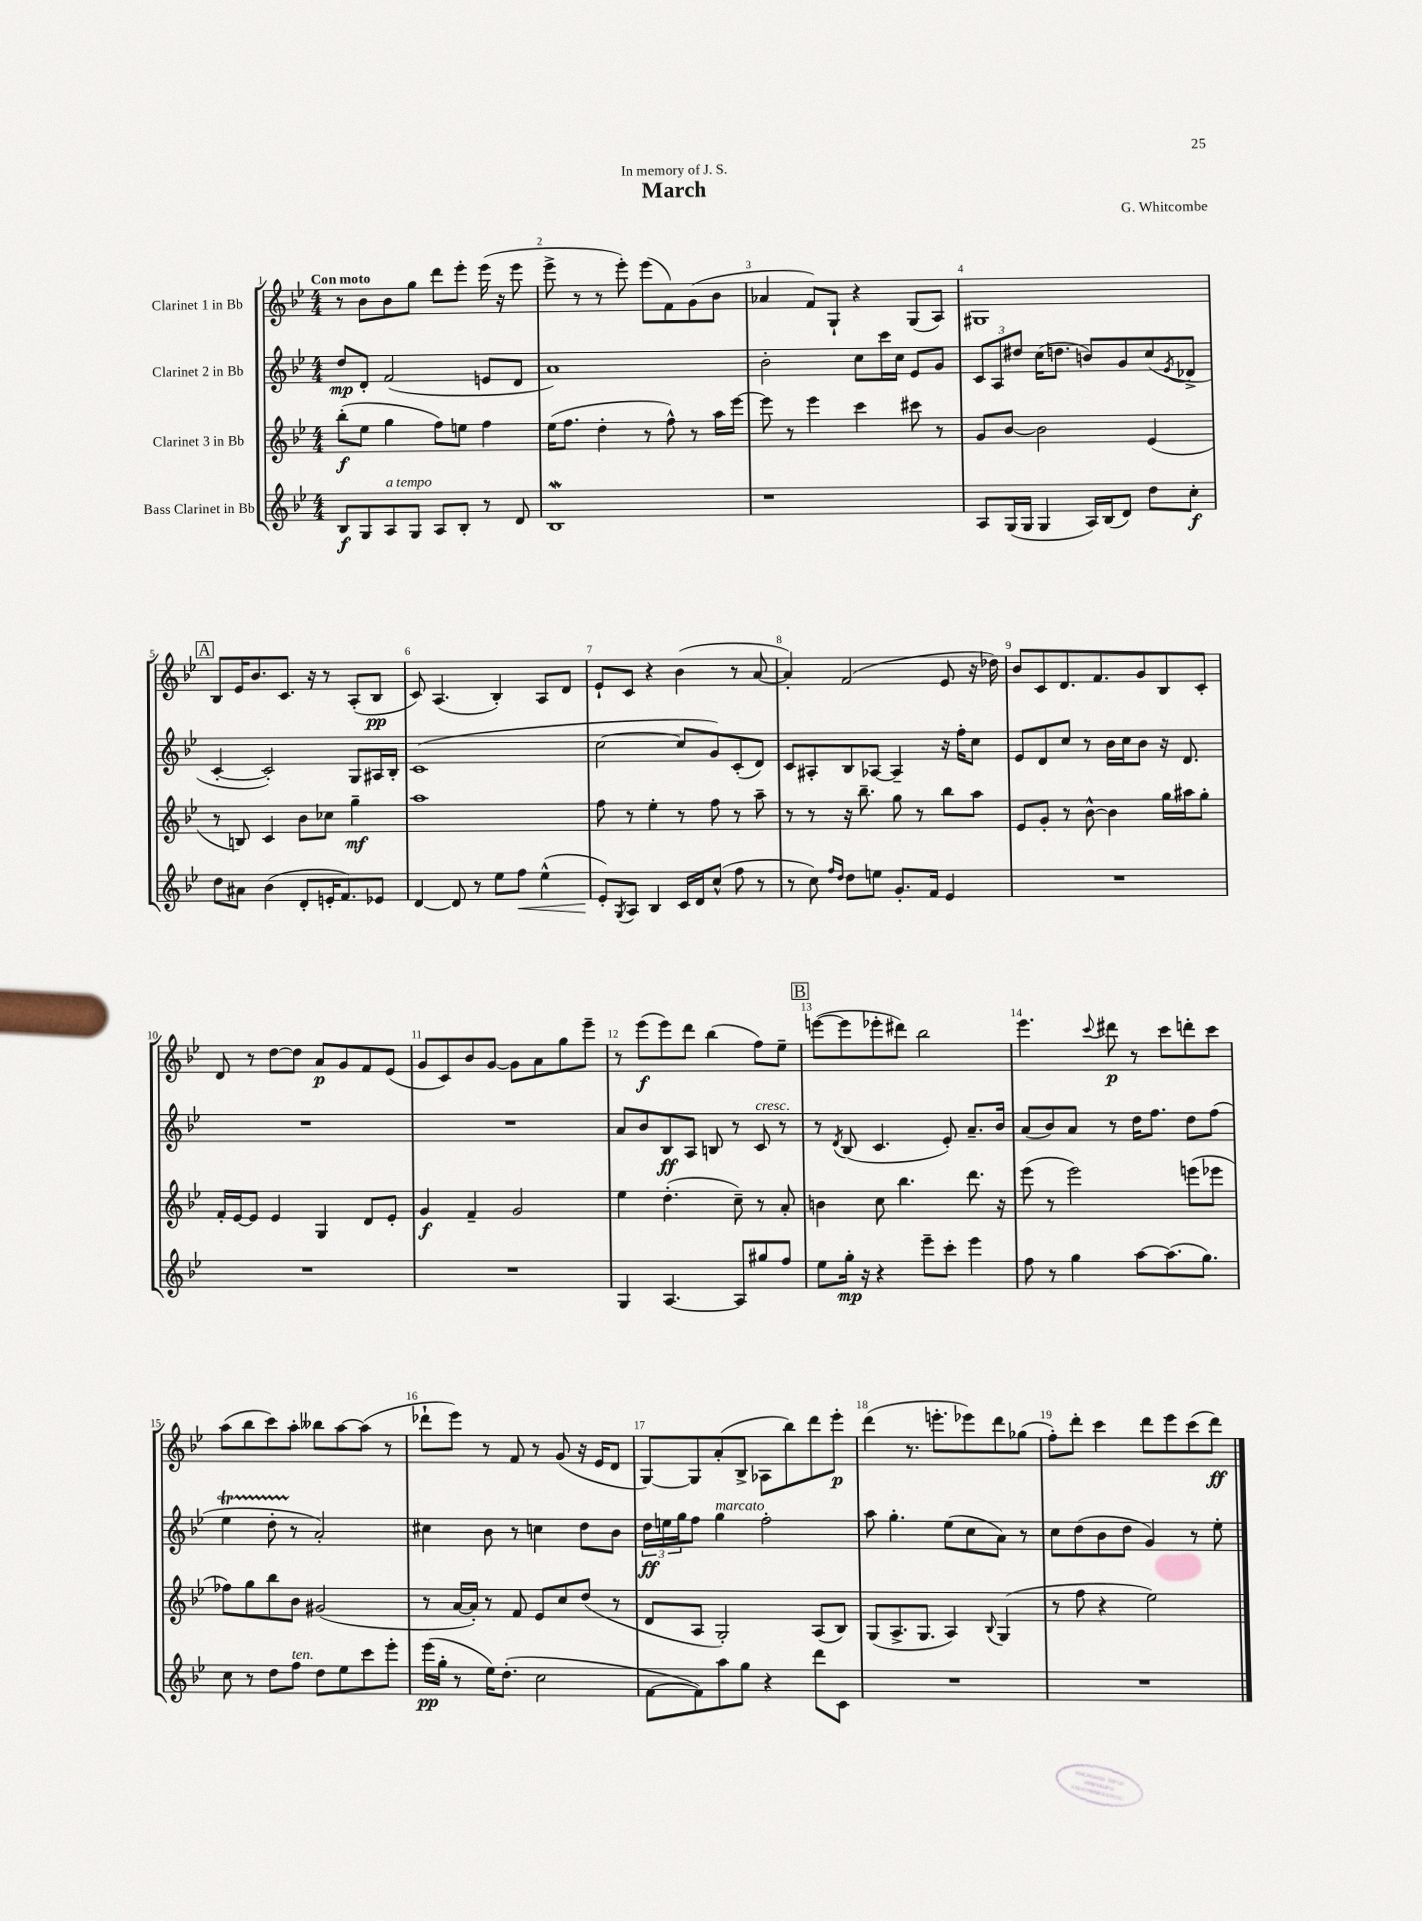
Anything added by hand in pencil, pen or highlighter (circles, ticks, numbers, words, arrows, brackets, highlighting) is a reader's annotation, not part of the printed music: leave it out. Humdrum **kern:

**kern	**kern	**kern	**kern
*staff4	*staff3	*staff2	*staff1
*clefG2	*clefG2	*clefG2	*clefG2
*k[b-e-]	*k[b-e-]	*k[b-e-]	*k[b-e-]
*M4/4	*M4/4	*M4/4	*M4/4
8B-	(8bb-'	8dd	8r
8G	8ee-	8d'	8b-
8A	4gg	(2f	8b-
8G	.	.	8gg
8A	8ff)	.	8ddd
8B-'	8ee	.	8eee-'
8r	4ff	8e	(16eee-
.	.	.	16r
8d	.	8d	8eee-
=	=	=	=
1B-	(16ee-	1a)	8eee-^
.	8.ff	.	.
.	.	.	8r
.	4dd'	.	8r
.	.	.	8eee-')
.	8r	.	(8eee-
.	8ff^^)	.	8f)
.	8r	.	(8g
.	16aa	.	8b-
.	[16eee-	.	.
=	=	=	=
1r	8eee-]	2b-'	4a-
.	8r	.	.
.	4eee-	.	8f)
.	.	.	8G`
.	4ccc	8cc	4r
.	.	16ccc	.
.	.	16cc	.
.	8ccc#	8e-	(8G
.	8r	8g	8A)
=	=	=	=
8A	8g	12c	1G#
.	.	12A	.
(16G	[8b-	.	.
.	.	12dd#	.
16G	.	.	.
4G	2b-]	(16cc	.
.	.	8.dd	.
16A)	.	8b)	.
(16B-	.	.	.
8d)	.	8g	.
8dd	(4e-	(8cc	.
.	.	8qe-	.
8cc'	.	8d-^	.
=	=	=	=
8dd	8r	[4c'	8B-
8a#	8B)	.	16e-
.	.	.	8.b-
(4b-	4c	2c'])	.
.	.	.	8.c
8d'	8b-	.	.
.	.	.	16r
16e'	8cc-	.	8r
8.f)	.	.	.
.	4gg~	8G	(8A'
8e-	.	16A#	8B-
.	.	16B-'	.
=	=	=	=
[4d	1aa	(1c	8c)
.	.	.	(4.A
8d]	.	.	.
8r	.	.	.
8ee-	.	.	4B-')
8ff	.	.	.
(4ee-^^	.	.	8A
.	.	.	8d
=	=	=	=
8e-')	8ff	[2cc	8e-`
8qG	.	.	.
8A	8r	.	8c
4B-	4ee-'	.	4r
16c	8r	8cc]	(4b-
16d	.	.	.
(8cc^^	8ff	8g)	.
8ff	8r	(8c'	8r
8r	8aa~	8d)	[8a
=	=	=	=
8r	8r	8c	4a'])
8cc)	8r	8A#'	.
16qqff	.	.	.
16qqdd	.	.	.
8dd	16r	8B-	(2f
.	8.bb-~	.	.
8ee	.	[8A-	.
8.g'	8gg	4A-~]	.
.	8r	.	.
16f	.	.	.
4e-	8bb-	16r	8e-
.	.	16ff'	.
.	8aa	8cc	16r
.	.	.	16dd-)
=	=	=	=
1r	8e-	8e-	8b-
.	8g'	8d	8c
.	8r	8cc	8.d
.	[8b-^^	8r	.
.	.	.	8.f
.	4b-]	16b-	.
.	.	16cc	.
.	.	8b-	8g
.	16gg	16r	8B-
.	16aa#	8.d	.
.	8gg'	.	8c'
=	=	=	=
1r	16f'	1r	8d
.	[16e-	.	.
.	8e-]	.	8r
.	4e-	.	[8dd
.	.	.	8dd]
.	4G	.	8a
.	.	.	8g
.	8d	.	8f
.	8e-'	.	(8e-
=	=	=	=
1r	4g	1r	8g
.	.	.	8c)
.	4f~	.	8b-
.	.	.	[8g
.	2g	.	8g]
.	.	.	8a
.	.	.	8gg
.	.	.	8eee-~
=	=	=	=
4G	4ee-	8a	8r
.	.	8b-	(8eee-
[4.A	(4.dd'	8B-	8eee-)
.	.	8A	8ddd
.	.	8B	(4bb-
8A]	8cc~)	8r	.
8gg#	8r	8c	8ff)
8ff	8a'	8r	8ee-~
=	=	=	=
8ee-	4b	8r	([8eee
.	.	8qd	.
16gg'	.	(8B-	8eee]
16r	.	.	.
4r	8cc	4.c	8eee-'
.	4.bb-	.	8ddd#)
8eee-~	.	.	2bb-
8ccc'	.	8e-')	.
4eee-	8.ddd	8.a~	.
.	16r	16b-	.
=	=	=	=
8ff	(8eee-	(8a	4.eee-
8r	8r	8b-)	.
4gg	2eee-)	8a	.
.	.	.	8qqccc
.	.	8r	8ddd#
[8aa	.	16dd	8r
.	.	8.ff	.
(8.aa]	.	.	8ccc
.	(8eee	8dd	8ddd'
8.gg)	.	.	.
.	8eee-	(8ff	8ccc
=	=	=	=
8cc	8ff-)	4ee-	(8aa
8r	8gg	.	8bb-
8dd	8bb-	8dd'	8ccc)
8ff	8b-	8r	8aa'
8dd	(2g#	2a')	8bb--
8ee-	.	.	[8aa
8ccc	.	.	(8aa]
8eee-'	.	.	8r
=	=	=	=
(16eee-	8r	4cc#	8ddd-`
16gg'	.	.	.
8r	[16a	.	8eee-)
.	16a'])	.	.
16ee-)	8r	8b-	8r
(8.dd'	.	.	.
.	8f	8r	8f
2cc	8e-	4cc	8r
.	8cc	.	(8g
.	(8dd	8dd	16r
.	.	.	16e-
.	8r	8b-	8d
=	=	=	=
[8f	8d	24dd	[8G)
.	.	24ee	.
.	.	24gg	.
8f])	8A	8ff	8G]
8aa	2G')	4gg	(8a'
8gg	.	.	8B-^
4r	.	2ff'	8A-
.	.	.	8bb-)
8ddd	(8A	.	8ddd
8c	8B-)	.	8eee-'
=	=	=	=
1r	(8G	8aa	(4ddd
.	8.A^	4.gg'	.
.	.	.	8.r
.	8.G	.	.
.	.	.	8.eee'
.	4A)	(8ee-	.
.	.	8cc	8eee-)
.	8qqB-	.	.
.	(4G	8a)	8ddd
.	.	8r	(8gg-
=	=	=	=
1r	8r	8cc	8ff')
.	8ff	(8dd	8ddd'
.	4r	8b-	4ccc
.	.	8dd	.
.	2ee-)	4g)	8ddd
.	.	.	8eee-
.	.	8r	(8ccc
.	.	8ee-'	8ddd)
==	==	==	==
*-	*-	*-	*-
